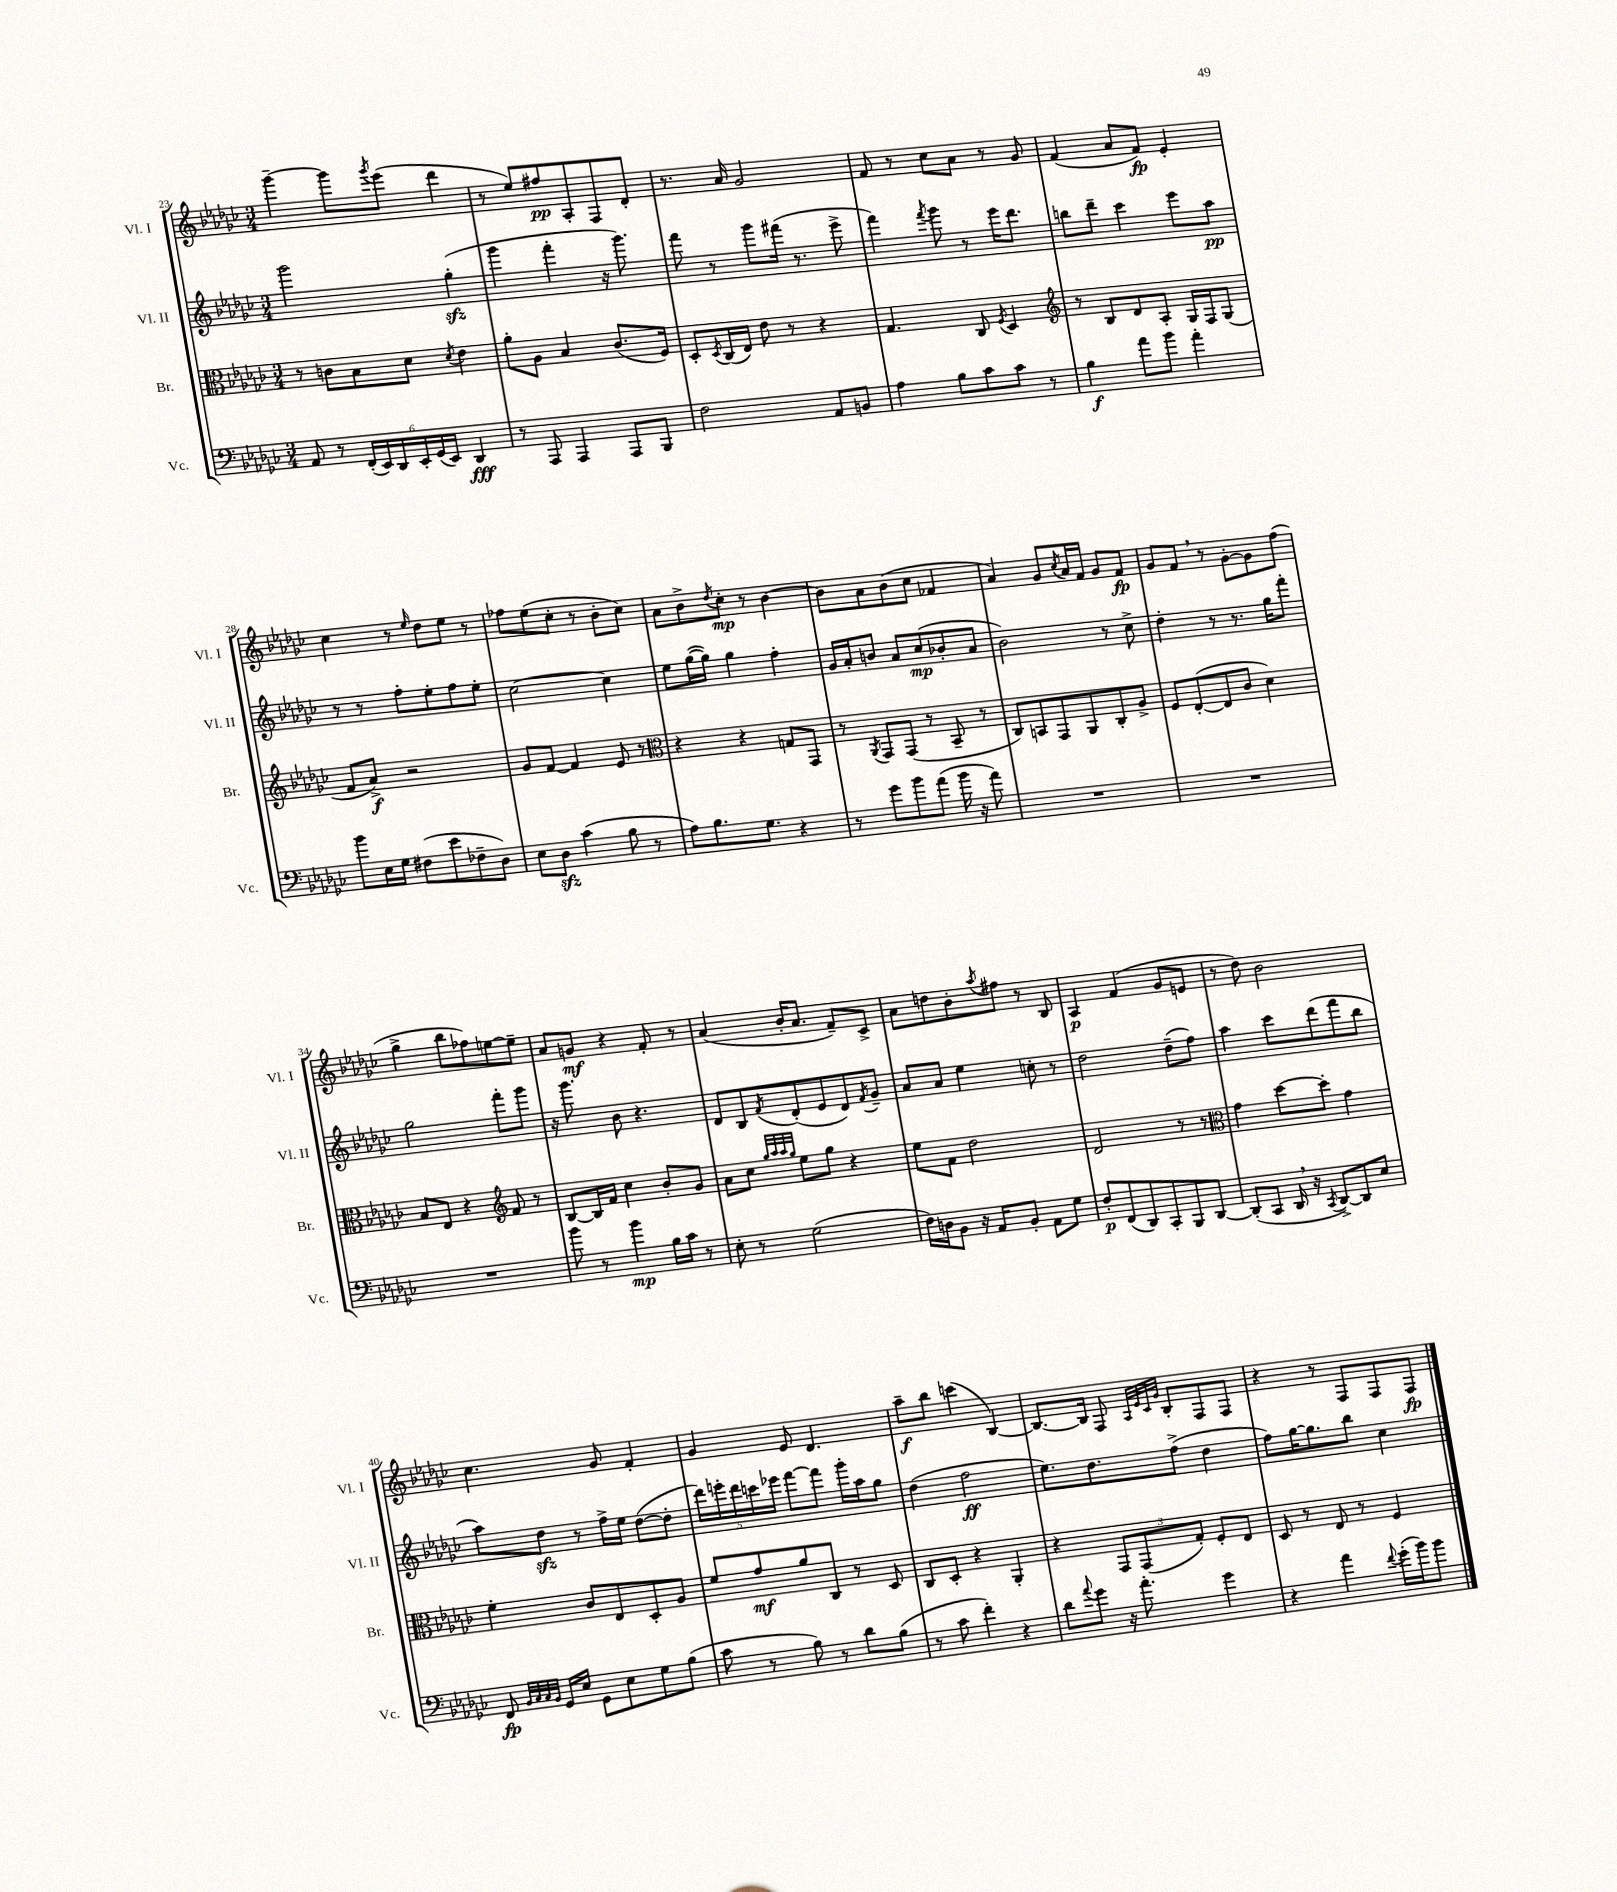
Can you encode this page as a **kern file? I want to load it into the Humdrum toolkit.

**kern	**dynam	**kern	**dynam	**kern	**dynam	**kern	**dynam
*part4	*part4	*part3	*part3	*part2	*part2	*part1	*part1
*staff4	*staff4	*staff3	*staff3	*staff2	*staff2	*staff1	*staff1
*I"Vc.	*	*I"Br.	*	*I"Vl. II	*	*I"Vl. I	*
*I'Vc.	*	*I'Br.	*	*I'Vl. II	*	*I'Vl. I	*
*clefF4	*	*clefC3	*	*clefG2	*	*clefG2	*
*k[b-e-a-d-g-c-]	*	*k[b-e-a-d-g-c-]	*	*k[b-e-a-d-g-c-]	*	*k[b-e-a-d-g-c-]	*
*M3/4	*	*M3/4	*	*M3/4	*	*M3/4	*
=23	=23	=23	=23	=23	=23	=23	=23
8AA-/	.	8r	.	2ggg-\	.	[4ggg-~\	.
8r	.	8cn\L	.	.	.	.	.
(24FF'/LL	.	8B-\	.	.	.	8ggg-\L]	.
24EE-/)	.	.	.	.	.	.	.
24DD-/	.	.	.	.	.	.	.
.	.	.	.	.	.	8qggg-/	.
24EE-'/	.	8d-\J	.	.	.	(8eee-\J	.
(24GG-/	.	.	.	.	.	.	.
24EE-/JJ)	.	.	.	.	.	.	.
.	.	8qd-/	.	.	.	.	.
4DD-/	fff	4e-\	.	(4gg-zz'\	.	4ddd-\	.
=24	=24	=24	=24	=24	=24	=24	=24
8r	.	8a-'\L	.	4ggg-\	.	8r	.
8AAA-/	.	8A-\J	.	.	.	8ee-/L)	.
4AAA-/	.	4B-/	.	4fff'\	.	8ff#X/	pp
.	.	.	.	.	.	8A-'/	.
8AAA-/L	.	(8.c-/L	.	16r	.	8F/	.
.	.	.	.	8.ggg-\)	.	.	.
8BBB-/J	.	.	.	.	.	8d-'/J	.
.	.	16F/Jk)	.	.	.	.	.
=25	=25	=25	=25	=25	=25	=25	=25
2F\	.	8D-'/L	.	8fff\	.	8.r	.
.	.	8qD-/	.	.	.	.	.
.	.	(16C-/L	.	8r	.	.	.
.	.	16E-/JJ)	.	.	.	16a-/	.
.	.	8e-\	.	8ggg-\L	.	2g-/	.
.	.	8r	.	(16fff#X\Jk	.	.	.
.	.	.	.	8.r	.	.	.
8AA-/L	.	4r	.	.	.	.	.
8BBn/J	.	.	.	8eee-^\	.	.	.
=26	=26	=26	=26	=26	=26	=26	=26
4A-\	.	4.G-/	.	4fff\)	.	8f/	.
.	.	.	.	.	.	8r	.
.	.	.	.	8qfff/	.	.	.
8B-\L	.	.	.	8ggg-\	.	8cc-\L	.
8c-\	.	8C-/	.	8r	.	8a-\J	.
.	.	8qF/	.	.	.	.	.
8c-\J	.	4D-/	.	16eee-\KL	.	8r	.
.	.	.	.	8.ddd-\J	.	.	.
8r	.	.	.	.	.	8g-/	.
=27	=27	=27	=27	=27	=27	=27	=27
*	*	*clefG2	*	*	*	*	*
4B-\	f	8r	.	8bbn\L	.	(4f/	.
.	.	8B-/L	.	8ddd-~\J	.	.	.
8a-\L	.	8d-/	.	4ccc-\	.	8a-/L	.
8b-\J	.	8A-'/J	.	.	.	8f/J)	fp
4a-'\	.	16G-/LL	.	8eee-\L	.	4e-'/	.
.	.	16F/J	.	.	.	.	.
.	.	(8G-/J	.	8aa-\J	pp	.	.
!!LO:LB:g=z
=28	=28	=28	=28	=28	=28	=28	=28
8b-\L	.	8f/L	.	8r	.	4cc-\	.
16E-\L	.	8a-^/J)	f	8r	.	.	.
16G-\JJ	.	.	.	.	.	.	.
(8F#X\L	.	2r	.	8ff'\L	.	8r	.
.	.	.	.	.	.	16qqee-/	.
8e-\	.	.	.	8ee-'\	.	8dd-\L	.
8F-X~\	.	.	.	8ff\	.	8ee-\J	.
8D-\J)	.	.	.	8ee-'\J	.	8r	.
=29	=29	=29	=29	=29	=29	=29	=29
8E-\L	.	8g-/L	.	[2cc-\	.	8ff-X\L	.
8D-zz\J	.	[8f/J	.	.	.	(8ee-\	.
(4c-\	.	4f/]	.	.	.	8cc-'\J	.
.	.	.	.	.	.	8r	.
8B-\	.	8e-/	.	4cc-\]	.	8b-'\L	.
8r	.	8r	.	.	.	8cc-\J)	.
=30	=30	=30	=30	=30	=30	=30	=30
*	*	*clefC3	*	*	*	*	*
8A-\L)	.	4r	.	8ee-\L	.	8a-\L	.
8.B-\	.	.	.	([16gg-\L	.	8b-^\	.
.	.	.	.	16gg-\JJ])	.	.	.
.	.	.	.	.	.	8qdd-/	.
.	.	4r	.	4gg-\	.	8cc-'\J	mp
8.G-\J	.	.	.	.	.	.	.
.	.	.	.	.	.	8r	.
4r	.	8Gn/L	.	4ff'\	.	[4b-\	.
.	.	8GG-/J	.	.	.	.	.
=31	=31	=31	=31	=31	=31	=31	=31
8r	.	8r	.	16g-/LL	.	8b-\L]	.
.	.	.	.	16a-'/J	.	.	.
.	.	8qAA-/	.	.	.	.	.
8g-\L	.	8GG-/L	.	8bn/J	.	8a-\	.
8b-\	.	(8GG-/J	.	8a-/L	.	(8b-\	.
(8a-\J	.	8r	.	(8cc-/	mp	8cc-\J	.
16b-\	.	8BB-~/	.	8b-X'/	.	4f-X/	.
16r	.	.	.	.	.	.	.
8a-\)	.	8r	.	8a-/J	.	.	.
=32	=32	=32	=32	=32	=32	=32	=32
2.r	.	8C-/L)	.	2b-\)	.	4a-/)	.
.	.	8BBn/	.	.	.	.	.
.	.	8GG-/	.	.	.	8g-/L	.
.	.	.	.	.	.	8qcc-/	.
.	.	8AA-/	.	.	.	16a-/L	.
.	.	.	.	.	.	16f/JJ	.
.	.	8C-'/	.	8r	.	8g-/L	.
.	.	8A-^/J	.	8cc-^\	.	8f/J	fp
=33	=33	=33	=33	=33	=33	=33	=33
2.r	.	8F/L	.	4dd-'\	.	8g-/L	.
.	.	([8E-'/	.	.	.	8f,/J	.
.	.	8E-/]	.	8r	.	8r	.
.	.	8c-/J	.	8.r	.	[8g-'\L	.
.	.	4d-\)	.	.	.	8g-\]	.
.	.	.	.	16gg-\KL	.	.	.
.	.	.	.	8fff'\J	.	(8ff\J	.
!!LO:LB:g=z
=34	=34	=34	=34	=34	=34	=34	=34
2.r	.	8B-/L	.	2gg-\	.	4gg-^\	.
.	.	8E-/J	.	.	.	.	.
.	.	4r	.	.	.	8bb-\L	.
.	.	.	.	.	.	8ff-X\)	.
*	*	*clefG2	*	*	*	*	*
.	.	8f/	.	8fff'\L	.	[8een\	.
.	.	8r	.	8ggg-\J	.	8ee~\J]	.
=35	=35	=35	=35	=35	=35	=35	=35
8b-\	.	[8B-/L	.	16r	.	8a-/L	.
.	.	.	.	8.ggg-\	.	.	.
8r	.	16B-/L]	.	.	.	8gn/J	mf
.	.	16f/JJ	.	.	.	.	.
4b-\	mp	4cc-\	.	8b-\	.	4r	.
.	.	.	.	4.r	.	.	.
16B-\LL	.	8b-'/L	.	.	.	8f'/	.
16c-\JJ	.	.	.	.	.	.	.
8r	.	8g-/J	.	.	.	8r	.
=36	=36	=36	=36	=36	=36	=36	=36
8E-'\	.	8a-\L	.	8d-/L	.	(4a-/	.
8r	.	8cc-\J	.	8B-/	.	.	.
.	.	32qqgg-/LLL	.	.	.	.	.
.	.	32qqaa-/	.	.	.	.	.
.	.	32qqaa-/	.	.	.	.	.
.	.	32qqgg-/JJJ	.	8qf/	.	.	.
(2G-\	.	8ee-\L	.	(8d-'/	.	16b-'/KL	.
.	.	.	.	.	.	8.a-/J	.
.	.	8gg-\J	.	8e-/	.	.	.
.	.	4r	.	8d-/)	.	8f~/L)	.
.	.	.	.	8qf/	.	.	.
.	.	.	.	8g-~/J	.	8c-^/J	.
=37	=37	=37	=37	=37	=37	=37	=37
16F\LL)	.	8ee-\L	.	8a-/L	.	8a-\L	.
16Dn\J	.	.	.	.	.	.	.
8BB-\J	.	8f\J	.	8a-/J	.	8ddn\	.
16r	.	2dd-\	.	4ee-\	.	8b-'\	.
16AA-/KL	.	.	.	.	.	.	.
.	.	.	.	.	.	8qaa-/	.
8BB-'/J	.	.	.	.	.	8ff#X\J	.
8AA-\L	.	.	.	8ccn'\	.	8r	.
8G-\J	.	.	.	8r	.	8B-/	.
=38	=38	=38	=38	=38	=38	=38	=38
8F'/L	p	2d-/	.	2dd-\	.	4A-/	p
(8FF/	.	.	.	.	.	.	.
8DD-/)	.	.	.	.	.	(4f/	.
8CC-'/	.	.	.	.	.	.	.
8BBB-/	.	8r	.	(8dd-~\L	.	8g-/L	.
[8DD-/J	.	8r	.	8ff\J)	.	8en/J	.
=39	=39	=39	=39	=39	=39	=39	=39
*	*	*clefC3	*	*	*	*	*
(8DD-'/L]	.	4g-\	.	4aa-\	.	8r	.
8CC-/J	.	.	.	.	.	8dd-\)	.
16DD-,/	.	[8dd-\L	.	8ccc-\L	.	2b-\	.
16r	.	.	.	.	.	.	.
8qCC-/	.	.	.	.	.	.	.
[8DD-^/L)	.	8dd-'\J]	.	(8ddd-\	.	.	.
8DD-/]	.	4g-\	.	8fff\	.	.	.
8E-/J	.	.	.	8bb-\J	.	.	.
!!LO:LB:g=z
=40	=40	=40	=40	=40	=40	=40	=40
8FF/	fp	4f'\	.	8aa-\L)	.	4.cc-\	.
32qqBB-/LLL	.	.	.	.	.	.	.
32qqC-/	.	.	.	.	.	.	.
32qqC-/	.	.	.	.	.	.	.
32qqBB-/JJJ	.	.	.	.	.	.	.
16GG-/LL	.	.	.	8dd-zz\J	.	.	.
16E-/JJ	.	.	.	.	.	.	.
8GG-\L	.	8c-/L	.	8r	.	.	.
8E-\	.	8E-/	.	16ff^\LL	.	8g-/	.
.	.	.	.	16ee-\JJ	.	.	.
8G-\	.	8D-'/	.	([8dd-\L	.	4f'/	.
(8B-\J	.	8A-/J	.	8dd-'\J]	.	.	.
=41	=41	=41	=41	=41	=41	=41	=41
8c-\	.	8f/L	.	20ddd-\LL)	.	4g-/	.
.	.	.	.	20eeen'\	.	.	.
.	.	.	.	20ddd-\	.	.	.
8r	.	8g-/	mf	.	.	.	.
.	.	.	.	20cccn\	.	.	.
.	.	.	.	20eee-X\JJ	.	.	.
8B-\)	.	8a-/	.	[8fff\L	.	8e-/	.
8r	.	8C-/J	.	8fff\J]	.	4.d-/	.
8d-\L	.	8r	.	16ggg-'\LL	.	.	.
.	.	.	.	16aa-\J	.	.	.
(8B-\J	.	8D-/	.	8gg-\J	.	.	.
=42	=42	=42	=42	=42	=42	=42	=42
8r	.	8C-/L	.	(4dd-\	.	8aa-~\L	f
8c-\	.	8D-'/J	.	.	.	8bb-\J	.
4f'\)	.	4r	.	2ff\	ff	(4cccn\	.
4r	.	4AA-'/	.	.	.	[4B-/)	.
=43	=43	=43	=43	=43	=43	=43	=43
8d-\L	.	4r	.	8.ee-\L)	.	8.B-/L_	.
8qqa-/	.	.	.	.	.	.	.
8g-\J	.	.	.	.	.	.	.
.	.	.	.	8.dd-\	.	16B-/Jk]	.
16r	.	12GG-/L	.	.	.	8F/	.
8.a-'\	.	.	.	.	.	.	.
.	.	(12GG-/	.	.	.	.	.
.	.	.	.	.	.	32qqA-/LLL	.
.	.	.	.	.	.	32qqe-/	.
.	.	.	.	.	.	32qqc-/	.
.	.	.	.	.	.	32qqg-/JJJ	.
.	.	.	.	(8ff^\J	.	8B-'/L	.
.	.	12G-'/J)	.	.	.	.	.
4g-\	.	8F'/L	.	4dd-\	.	8F/	.
.	.	8E-/J	.	.	.	8F/J	.
=44	=44	=44	=44	=44	=44	=44	=44
4r	.	8D-/	.	8ff\L)	.	4r	.
.	.	8r	.	[16gg-\K	.	.	.
.	.	.	.	8.gg-\]	.	.	.
4a-\	.	8E-/	.	.	.	8r	.
.	.	8r	.	8bb-\J	.	8F/L	.
8qqf/	.	.	.	.	.	.	.
(16g-'\LL	.	4F/	.	4cc-\	.	8F/	.
16b-\J)	.	.	.	.	.	.	.
8b-\J	.	.	.	.	.	8F/J	fp
==	==	==	==	==	==	==	==
*-	*-	*-	*-	*-	*-	*-	*-
